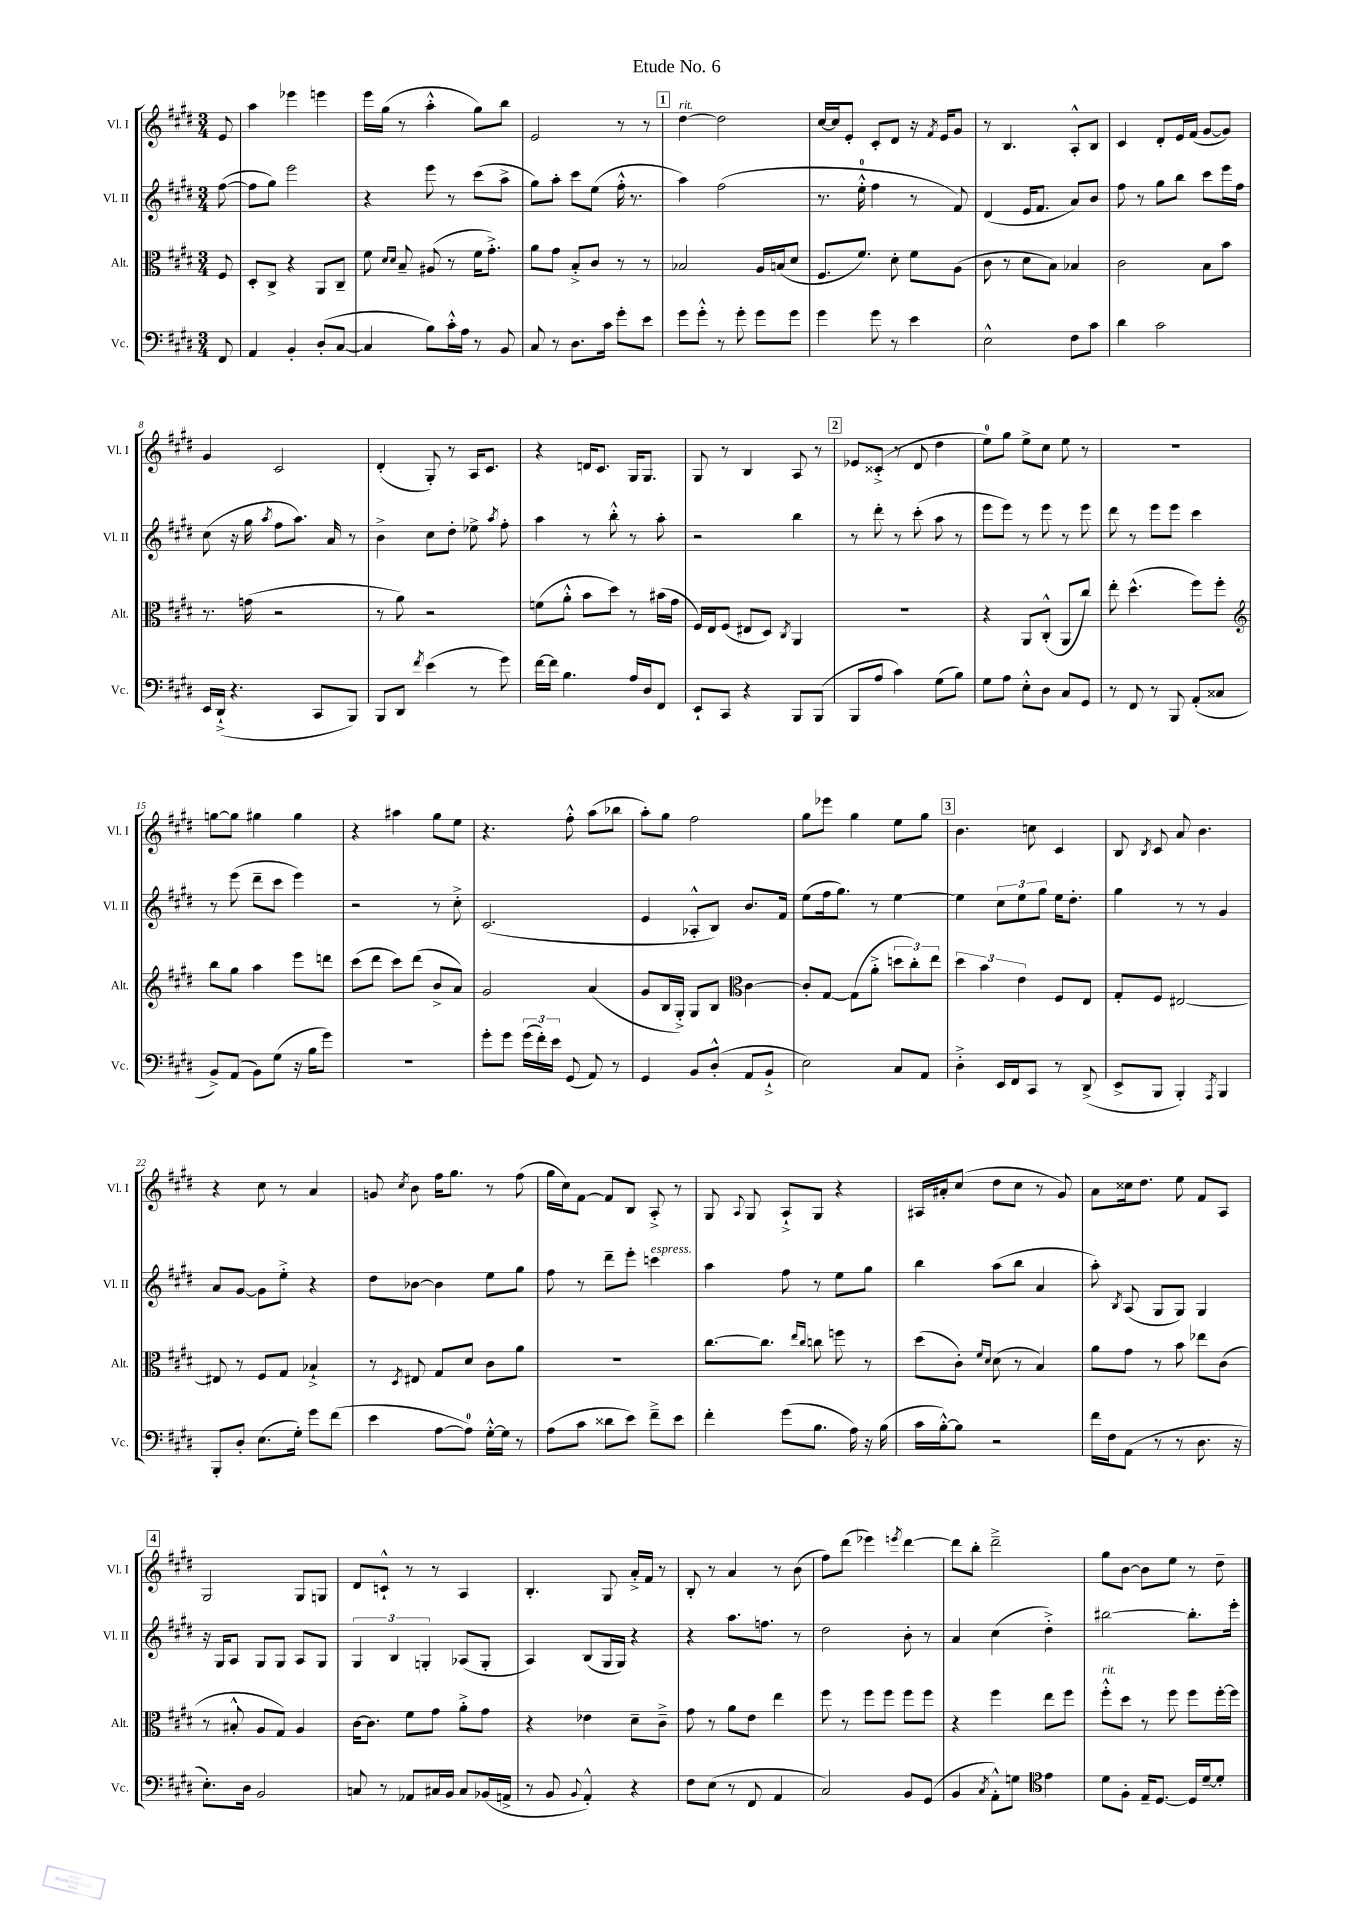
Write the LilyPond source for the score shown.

\header { title = "Etude No. 6" }
<<
\new StaffGroup <<
\new Staff = "s0" \with { instrumentName = "Vl. I" shortInstrumentName = "Vl. I" } {
    \clef treble \key e \major \numericTimeSignature \time 3/4 \partial 8
    \autoBeamOff e'8 |
    a''4 ees'''4 e'''4 |
    e'''16[ gis''16]( r8 a''4-.-^ gis''8[) b''8] |
    e'2 r8 r8 |
    \mark \markup { \box "1" } dis''4~^\markup { \italic "rit." } dis''2 |
    cis''16[~ cis''16 e'8]-. cis'8[-. dis'8] r16 \acciaccatura { fis'8 } e'16[ gis'8] |
    r8 b4. a8[-.-^ b8] |
    cis'4 dis'8[-. e'16 fis'16]( gis'8[~ gis'8]) |
    gis'4 cis'2 |
    dis'4-.( gis8-.) r8 a16[ cis'8.] |
    r4 d'16[ cis'8.] gis16[ gis8.] |
    gis8 r8 b4 a8 r8 |
    \mark \markup { \box "2" } ees'8[ cisis'8]-.->( r8 dis'8 dis''4 |
    e''8[-0) gis''8] e''8[-> cis''8] e''8 r8 |
    R2. |
    g''8[~ g''8] gis''4 gis''4 |
    r4 ais''4 gis''8[ e''8] |
    r4. fis''8-.-^ a''8[( bes''8] |
    a''8[-.) gis''8] fis''2 |
    gis''8[ ees'''8] gis''4 e''8[ gis''8] |
    \mark \markup { \box "3" } b'4. c''8 cis'4 |
    b8 \acciaccatura { b8 } cis'8 a'8 b'4. |
    r4 cis''8 r8 a'4 |
    g'8 \acciaccatura { cis''8 } b'8 fis''16[ gis''8.] r8 fis''8( |
    gis''16[ cis''16) fis'8]~ fis'8[ b8] a8-.-> r8 |
    gis8 \appoggiatura { a8 } gis8 a8[-!-> gis8] r4 |
    ais16[ ais'16-. cis''8]( dis''8[ cis''8] r8 gis'8) |
    a'8[ cisis''16 dis''8.] e''8 fis'8[ a8] |
    \mark \markup { \box "4" } gis2 gis8[ g8] |
    dis'8[ c'8]-!-^ r8 r8 a4 |
    b4.-. gis8 a'16[-.-> fis'16] r8 |
    b8-. r8 a'4 r8 b'8( |
    fis''8[) dis'''8]( ees'''4) \acciaccatura { e'''8 } dis'''4~ |
    dis'''8[ b''8]-. dis'''2---> |
    gis''8[ b'8]~ b'8[ e''8] r8 dis''8-- \bar "|." |
}
\new Staff = "s1" \with { instrumentName = "Vl. II" shortInstrumentName = "Vl. II" } {
    \clef treble \key e \major \numericTimeSignature \time 3/4 \partial 8
    \autoBeamOff fis''8~( |
    fis''8[ gis''8]) e'''2 |
    r4 e'''8 r8 cis'''8[( a''8]-> |
    gis''8[) a''8]-. cis'''8[ e''8]( fis''16-.-^ r8. |
    \mark \markup { \box "1" } a''4) fis''2( |
    r8. e''16-0-.-^ fis''4 r8 fis'8) |
    dis'4( e'16[ fis'8.] a'8[) b'8] |
    fis''8 r8 gis''8[ b''8] cis'''8[ e'''16 fis''16] |
    cis''8( r16 gis''16 \acciaccatura { a''8 } fis''8[ a''8.]) a'16 r8 |
    b'4-> cis''8[ dis''8]-. ees''8-> \acciaccatura { a''8 } fis''8-. |
    a''4 r8 b''8-.-^ r8 a''8-. |
    r2 b''4 |
    \mark \markup { \box "2" } r8 dis'''8-. r8 cis'''8-.( a''8 r8 |
    e'''8[ e'''8]) r8 e'''8 r8 e'''8 |
    dis'''8 r8 e'''8[ e'''8] cis'''4 |
    r8 e'''8( dis'''8[-- cis'''8] e'''4) |
    r2 r8 cis''8-.-> |
    cis'2.( |
    e'4 aes8[-.-^ b8]) b'8.[ fis'16] |
    e''8[( fis''16 gis''8.]) r8 e''4~ |
    \mark \markup { \box "3" } e''4 \tuplet 3/2 { cis''8[ e''8 gis''8] } e''16[ dis''8.]-. |
    gis''4 r8 r8 gis'4 |
    a'8[ gis'8]~ gis'8[ e''8]-.-> r4 |
    dis''8[ bes'8]~ bes'4 e''8[ gis''8] |
    fis''8 r8 dis'''8[-- e'''8]-. c'''4^\markup { \italic "espress." } |
    a''4 fis''8 r8 e''8[ gis''8] |
    b''4 a''8[( b''8] a'4 |
    a''8-.) \acciaccatura { b8 } a8( gis8[ gis8]) gis4 |
    \mark \markup { \box "4" } r16 gis16[ a8] gis8[ gis8] a8[ gis8] |
    \tuplet 3/2 { gis4 b4 g4-. } aes8[( g8]-. |
    a4) b8[( gis16 gis16]) r4 |
    r4 a''8.[ f''8.] r8 |
    dis''2 b'8-. r8 |
    a'4 cis''4( dis''4-.->) |
    bis''2~ bis''8.[-. e'''16]-. \bar "|." |
}
\new Staff = "s2" \with { instrumentName = "Alt." shortInstrumentName = "Alt." } {
    \clef alto \key e \major \numericTimeSignature \time 3/4 \partial 8
    \autoBeamOff fis8 |
    dis8[-. cis8]-> r4 a,8[ cis8]-- |
    fis'8 \grace { dis'16[ dis'16] } b8-- ais8( r8 fis'16[ gis'8.]-.->) |
    a'8[ gis'8] b8[-.-> cis'8] r8 r8 |
    \mark \markup { \box "1" } bes2 a16[ b16( dis'8] |
    fis8.[ fis'8.]) dis'8-. fis'8[ a8]( |
    cis'8 r8 dis'8[ b8]) bes4 |
    cis'2 b8[ b'8] |
    r8. g'16( r2 |
    r8 a'8) r2 |
    f'8[( a'8]-.-^ b'8[ dis''8]) r8 bis'16[( gis'16] |
    fis16[) e16 fis8]( eis8[ dis8]) \acciaccatura { cis8 } a,4 |
    \mark \markup { \box "2" } R2. |
    r4 a,8[ cis8]-.-^( a,8[ cis''8]) |
    e''8-. dis''4.-^( fis''8[) fis''8]-. |
    \clef treble b''8[ gis''8] a''4 e'''8[ d'''8] |
    cis'''8[( dis'''8] cis'''8[) dis'''8]( b'8[-> a'8]) |
    gis'2 a'4( |
    gis'8[ b16 gis16]-.->) gis8[ b8] \clef alto cis'4~ |
    cis'8[-. gis8]~ gis8[( a'8]-.-> \tuplet 3/2 { d''8[ cis''8-.) e''8] } |
    \mark \markup { \box "3" } \tuplet 3/2 { dis''4 b'4 e'4 } fis8[ e8] |
    gis8[-. fis8] eis2~ |
    eis8 r8 fis8[ gis8] bes4-!-> |
    r8 \acciaccatura { dis8 } eis8 gis8[ dis'8] cis'8[ a'8] |
    R2. |
    cis''8.[~ cis''8.] \grace { e''16[ cis''16] } c''8 f''8 r8 |
    dis''8[( cis'8]-.) \grace { fis'16[ dis'16] } dis'8( r8 b4) |
    a'8[ gis'8] r8 b'8 ees''8[ cis'8]( |
    \mark \markup { \box "4" } r8 bis8-.-^ a8[ gis8]) a4 |
    cis'16[~ cis'8.] fis'8[ gis'8] a'8[-.-> gis'8] |
    r4 ees'4 dis'8[-- cis'8]---> |
    gis'8 r8 a'8[ e'8] e''4 |
    fis''8 r8 fis''8[ fis''8] fis''8[ fis''8] |
    r4 fis''4 e''8[ fis''8] |
    fis''8[-.-^^\markup { \italic "rit." } dis''8] r8 fis''8 fis''8[ fis''16~-. fis''16] \bar "|." |
}
\new Staff = "s3" \with { instrumentName = "Vc." shortInstrumentName = "Vc." } {
    \clef bass \key e \major \numericTimeSignature \time 3/4 \partial 8
    \autoBeamOff fis,8 |
    a,4 b,4-. dis8[-.( cis8]~ |
    cis4 b8[) cis'16-.-^ a16] r8 b,8 |
    cis8 r8 dis8.[ cis'16] gis'8[-. e'8] |
    \mark \markup { \box "1" } gis'8[ gis'8]-.-^ r8 gis'8-. gis'8[ gis'8] |
    gis'4 gis'8 r8 e'4 |
    e2-^ fis8[ cis'8] |
    dis'4 cis'2 |
    e,16[ dis,16]-!->( r4. cis,8[ b,,8]) |
    b,,8[ dis,8] \acciaccatura { fis'8 } e'4( r8 gis'8) |
    fis'16[~ fis'16] b4. a16[ dis16 fis,8] |
    e,8[-! cis,8] r4 b,,8[ b,,8]( |
    \mark \markup { \box "2" } b,,8[ a8] cis'4) gis8[( b8]) |
    gis8[ a8] e8[-.-^ dis8] cis8[ gis,8] |
    r8 fis,8 r8 b,,8 a,8[-.( cisis8] |
    b,8[->) a,8]( b,8[) gis8]( r16 b16[ gis'8]) |
    R2. |
    gis'8[-. gis'8] \tuplet 3/2 { gis'16[( fis'16-.) e'16] } gis,8( a,8) r8 |
    gis,4 b,8[ dis8]-.-^( a,8[ b,8]-!-> |
    e2) cis8[ a,8] |
    \mark \markup { \box "3" } dis4-.-> e,16[ fis,16 cis,8] r8 dis,8->( |
    e,8[-> b,,8] b,,4-.) \acciaccatura { a,,8 } b,,4 |
    b,,8[-. dis8]-. e8.[( gis16]-.) gis'8[ fis'8]( |
    e'4 a8[~ a8]-0) gis16[~-.-^ gis16] r8 |
    a8[( cis'8] disis'8[ e'8]) fis'8[---> e'8] |
    fis'4-. gis'8[( b8.] a16) r16 b16( |
    cis'16[ b16~-.-^) b8] r2 |
    fis'16[ fis16 a,8]( r8 r8 dis8. r16 |
    \mark \markup { \box "4" } e8.[-.) dis16] b,2 |
    c8 r8 aes,8[ cis16 b,16] cis8[ bes,16( a,16]-> |
    r8 b,8 \appoggiatura { b,8 } a,4-.-^) r4 |
    fis8[ e8]( r8 fis,8 a,4 |
    cis2) b,8[ gis,8]( |
    b,4 \acciaccatura { cis8 } a,8[-.-^) g8] \clef tenor e'4 |
    dis'8[ fis8]-. e16[-- dis8.]~ dis16[ dis'16~-- dis'8]-. \bar "|." |
}
>>
>>
